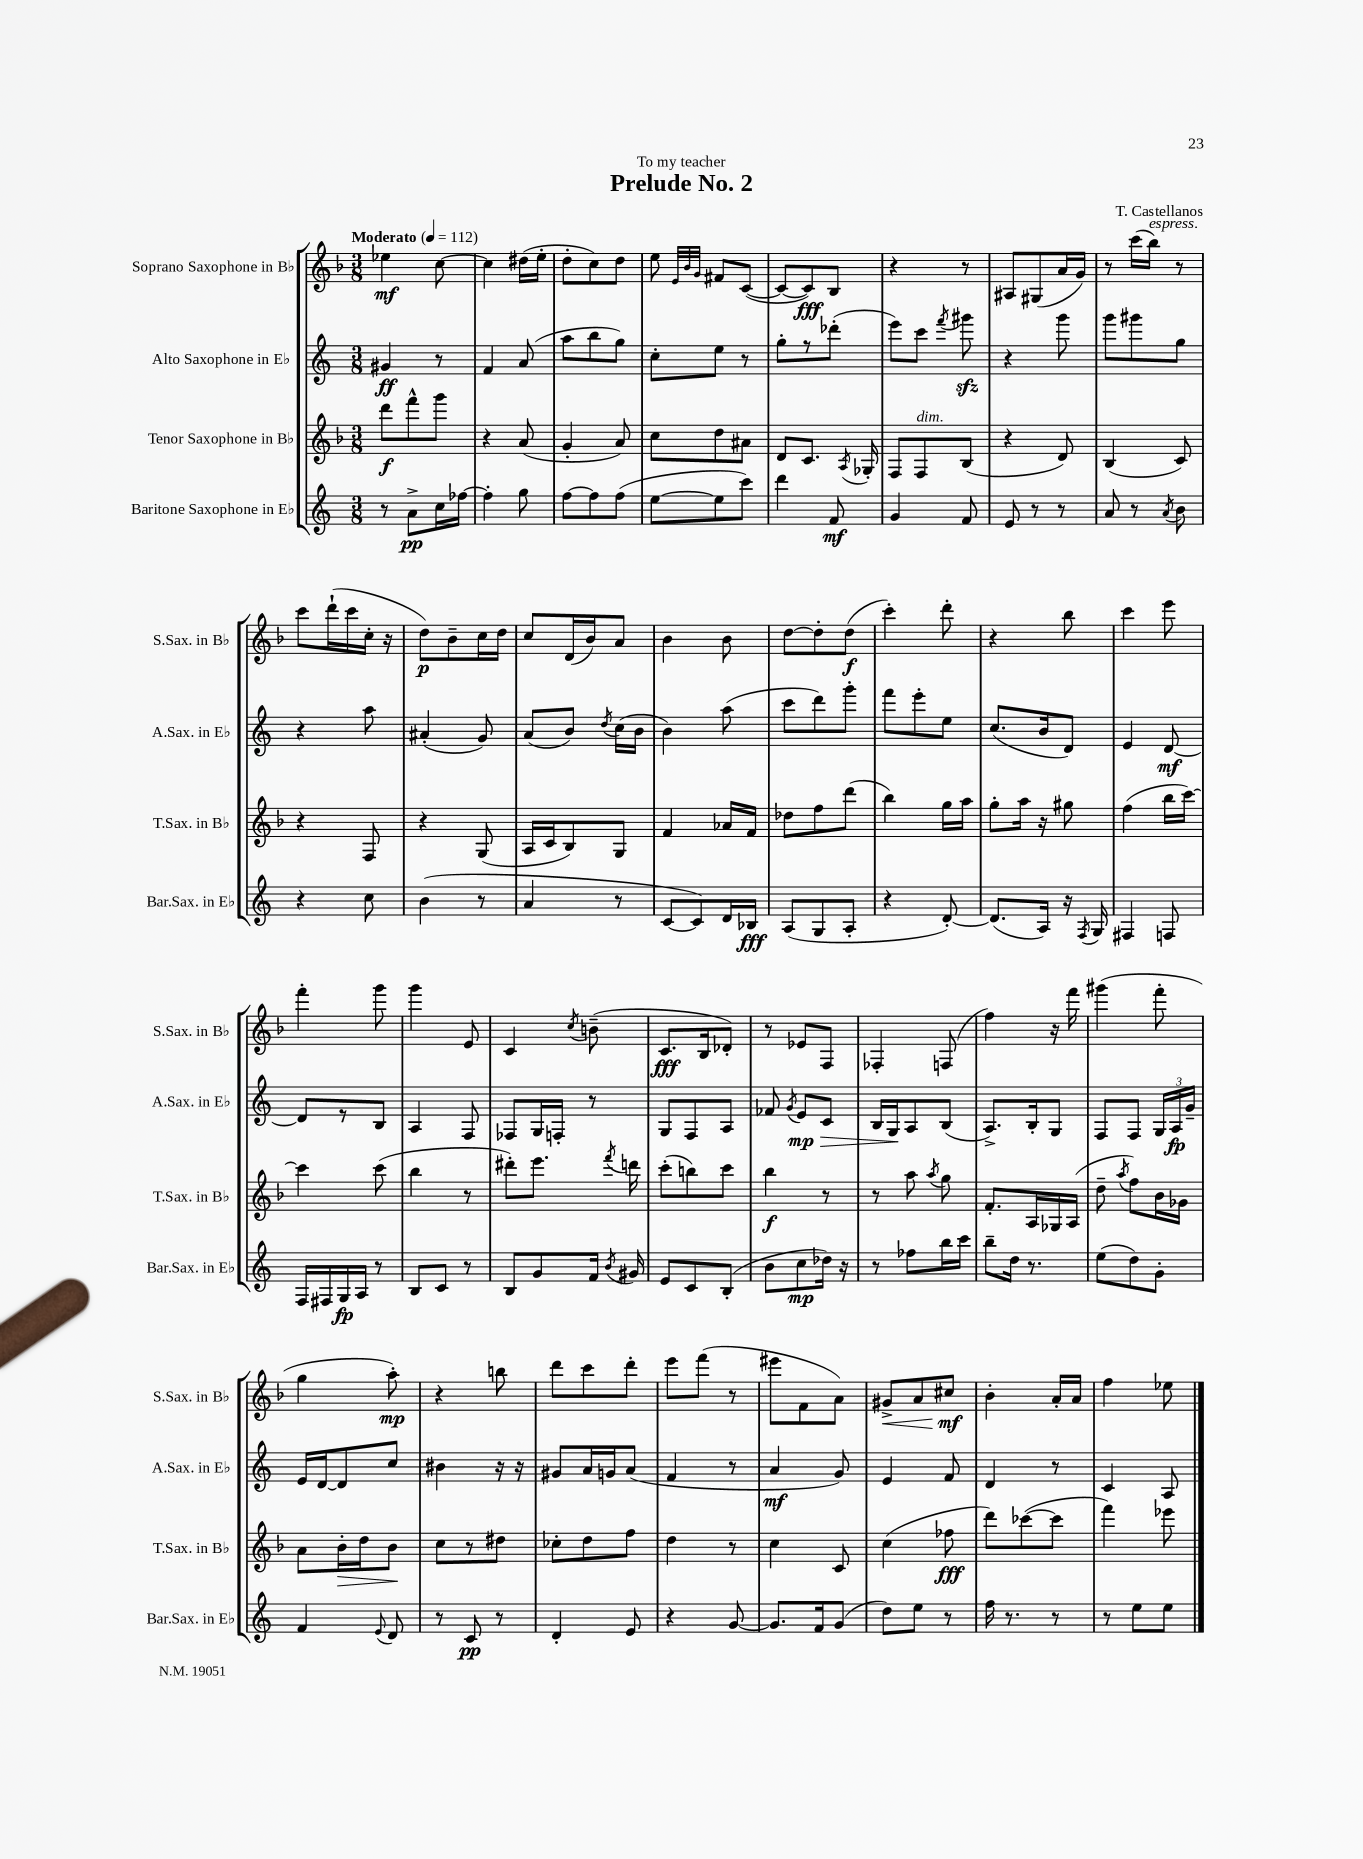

**kern	**kern	**kern	**kern
*staff4	*staff3	*staff2	*staff1
*clefG2	*clefG2	*clefG2	*clefG2
*k[]	*k[b-]	*k[]	*k[b-]
*M3/8	*M3/8	*M3/8	*M3/8
*MM112	*MM112	*MM112	*MM112
8r	8ddd	4g#	4ee-
8a^	8fff^^	.	.
16cc	8ggg	8r	[8cc
[16ff-	.	.	.
=	=	=	=
4ff-']	4r	4f	4cc]
8gg	(8a	(8a	(16dd#
.	.	.	16ee'
=	=	=	=
[8ff	4g'	8aa	8dd'
8ff]	.	8bb	8cc)
(8ff	8a)	8gg)	8dd
=	=	=	=
[8ee	8cc	8cc'	8ee
.	.	.	32qqe
.	.	.	32qqb-
.	.	.	32qqg
8ee]	8dd	8ee	8f#
8ccc)	8a#	8r	([8c
=	=	=	=
4ddd	8d	8gg'	8c_
.	8.c	8r	8c])
8f	.	(8ddd-'	8B-
.	8qA	.	.
.	16G-'	.	.
=	=	=	=
4g	8F	8eee)	4r
.	8F	8ccc	.
.	.	8qfff	.
8f	(8B-	8ggg#	8r
=	=	=	=
8e	4r	4r	8A#
8r	.	.	(8G#
8r	8d)	8ggg	16a
.	.	.	16g)
=	=	=	=
8a	(4B-	8ggg	8r
8r	.	8ggg#	(16ccc
.	.	.	16bb-)
8qa	.	.	.
8b	8c)	8gg	8r
=	=	=	=
4r	4r	4r	8ccc
.	.	.	(16ddd`
.	.	.	16ccc
8cc	8F	8aa	16cc'
.	.	.	16r
=	=	=	=
(4b	4r	(4a#'	8dd)
.	.	.	8b-~
8r	(8G	8g)	16cc
.	.	.	16dd
=	=	=	=
4a	16A	(8a	8cc
.	16c	.	.
.	8B-)	8b)	(16d
.	.	.	16b-)
.	.	8qdd	.
8r	8G	(16cc	8a
.	.	16b	.
=	=	=	=
[8c	4f	4b)	4b-
8c])	.	.	.
16d	16a-	(8aa	8b-
16B-	16f	.	.
=	=	=	=
(8A	8dd-	8ccc	[8dd
8G	8ff	8ddd)	8dd']
8A'	(8ddd	8ggg'	(8dd
=	=	=	=
4r	4bb-)	8fff	4ccc')
.	.	8eee'	.
[8d')	16gg	8ee	8ddd'
.	16aa	.	.
=	=	=	=
(8.d]	8gg'	(8.cc	4r
.	16aa	.	.
16A)	16r	16b	.
16r	8gg#	8d)	8bb-
8qF	.	.	.
16G	.	.	.
=	=	=	=
4F#	(4ff	4e	4ccc
8F	16bb-	[8d	8eee
.	[16ccc)	.	.
=	=	=	=
16F	4ccc]	8d]	4fff'
16F#	.	.	.
16G	.	8r	.
16A	.	.	.
8r	(8ccc	8B	8ggg
=	=	=	=
8B	4bb-	4A	4ggg
8c	.	.	.
8r	8r	8F	8e
=	=	=	=
8B	8ddd#')	8F-	4c
8g	8.eee	16G	.
.	.	16F'	.
.	.	.	8qcc
16f	.	8r	(8b~
8qb	8qfff	.	.
16g#	16ddd	.	.
=	=	=	=
8e	(8ccc'	8G	8.c
8c	8bb)	8F	.
.	.	.	16B-
(8B'	8ccc	8A	8d-')
=	=	=	=
8b	4bb-	8f-	8r
.	.	8qg	.
8cc	.	8e	8e-
16dd-)	8r	8c	8F
16r	.	.	.
=	=	=	=
8r	8r	16B	4F-'
.	.	16G	.
8ff-	8aa	8A	.
.	8qaa	.	.
16bb	8gg	(8B	(8F
16ccc	.	.	.
=	=	=	=
8bb~	8.f'	8.A^)	4ff)
16dd	.	.	.
8.r	16A	16B'	.
.	16G-	8G	16r
.	(16A	.	16fff
=	=	=	=
(8ee	8dd~	8F	(4ggg#
.	8qaa	.	.
8dd)	8ff)	8F	.
8g'	16b-	24G	8fff'
.	.	24A	.
.	16g-	.	.
.	.	24g~	.
=	=	=	=
4f	8a	16e	4gg
.	.	[16d	.
.	16b-'	8d]	.
.	16dd	.	.
8qqe	.	.	.
8d	8b-	8cc	8aa')
=	=	=	=
8r	8cc	4b#	4r
8c	8r	.	.
8r	8dd#	16r	8bb
.	.	16r	.
=	=	=	=
4d'	8cc-'	8g#	8ddd
.	8dd	16a	8ccc
.	.	16g	.
8e	8ff	(8a	8ddd'
=	=	=	=
4r	4dd	4f	8eee
.	.	.	(8fff
[8g	8r	8r	8r
=	=	=	=
8.g]	4cc	4a	8eee#
.	.	.	8f
16f	.	.	.
(8g	8c	8g)	8a)
=	=	=	=
8dd)	(4cc	4e	8g#^
8ee	.	.	8a
8r	8ff-	8f	8cc#
=	=	=	=
16ff	8ddd)	4d	4b-'
8.r	.	.	.
.	([8ccc-	.	.
8r	8ccc-]	8r	16a'
.	.	.	16a
=	=	=	=
8r	4fff)	4c	4ff
8ee	.	.	.
8ee	8eee-	8A	8ee-
==	==	==	==
*-	*-	*-	*-
